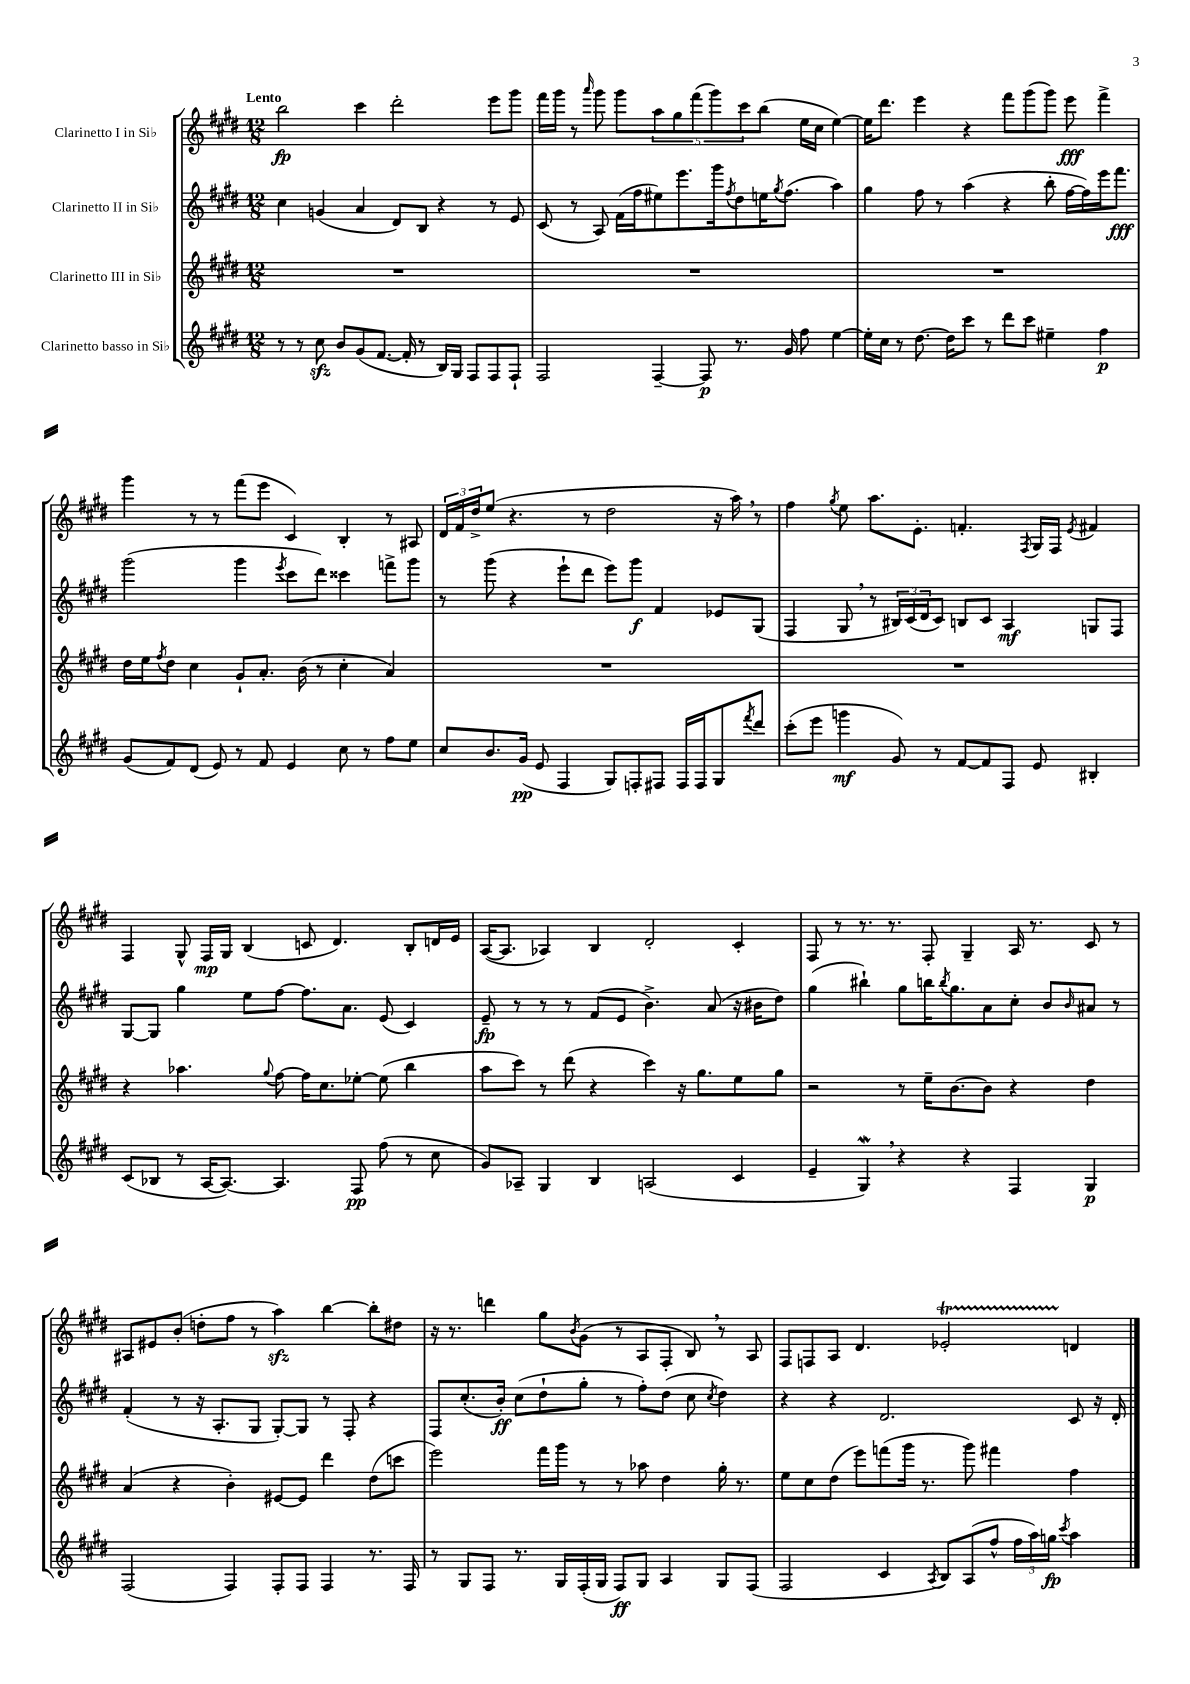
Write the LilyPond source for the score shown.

<<
\new StaffGroup <<
\new Staff = "s0" \with { instrumentName = "Clarinetto I in Sib" } {
    \clef treble \key e \major \numericTimeSignature \time 12/8 \tempo "Lento"
    b''2\fp cis'''4 dis'''2-. e'''8 gis'''8 |
    fis'''16 gis'''16 r8 \grace { a'''16 } gis'''8 gis'''8 \tuplet 5/4 { a''8 gis''8 fis'''8( gis'''8) cis'''8 } b''8( e''16 cis''16 e''4~) |
    e''16 dis'''8. e'''4 r4 fis'''8 gis'''8( gis'''8) e'''8\fff fis'''4-> |
    gis'''4 r8 r8 fis'''8( e'''8 cis'4) b4-. r8 ais8 |
    \tuplet 3/2 { dis'16 fis'16 dis''16-> } e''8( r4. r8 dis''2 r16 a''16) \breathe r8 |
    fis''4 \acciaccatura { gis''8 } e''8 a''8. e'8.-. f'4.-. \acciaccatura { fis8 } gis16 fis16 \acciaccatura { e'8 } fis'4 |
    fis4 gis8-^ fis16\mp gis16 b4( c'8 dis'4.) b8-. d'16 e'16 |
    a16~( a8. aes4) b4 dis'2-. cis'4-. |
    fis8 r8 r8. r8. fis8-. gis4-- a16 r8. cis'8 r8 |
    ais8 eis'8 b'8-.( d''8-. fis''8 r8 a''4\sfz) b''4~ b''8-. dis''8 |
    r16 r8. d'''4 gis''8 \acciaccatura { b'8 } gis'8( r8 a8 fis8-. b8) \breathe r8 a8 |
    fis8 f8 a8 dis'4. ees'2-.\startTrillSpan d'4\stopTrillSpan \bar "|." |
}
\new Staff = "s1" \with { instrumentName = "Clarinetto II in Sib" } {
    \clef treble \key e \major \numericTimeSignature \time 12/8
    cis''4 g'4( a'4 dis'8) b8 r4 r8 e'8 |
    cis'8( r8 a8) fis'16( fis''16 eis''8) e'''8. gis'''16 \acciaccatura { fis''8 } dis''8 e''16 \acciaccatura { gis''8 } fis''8.( a''4) |
    gis''4 fis''8 r8 a''4( r4 b''8-. fis''16~ fis''16) e'''16 fis'''8.\fff |
    gis'''2( gis'''4 \acciaccatura { e'''8 } cis'''8 dis'''8) cisis'''4 f'''8-> gis'''8 |
    r8 gis'''8( r4 e'''8-! dis'''8 e'''8) gis'''8\f fis'4 ees'8 gis8( |
    fis4 gis8 \breathe r8 \tuplet 3/2 { bis16) cis'16( dis'16 } cis'8) b8 cis'8 a4\mf g8 fis8 |
    gis8~ gis8 gis''4 e''8 fis''8~ fis''8. a'8. e'8( cis'4) |
    e'8--\fp r8 r8 r8 fis'8( e'8 b'4.->) a'8( r16 bis'16 dis''8) |
    gis''4( bis''4-!) gis''8 b''16 \acciaccatura { b''8 } gis''8. a'8 cis''8-. b'8 \grace { b'16 } ais'8 r8 |
    fis'4-.( r8 r16 a8.-. gis8 gis8~-.) gis8 r8 fis8-. r4 |
    fis8 cis''8.-.( b'16-.\ff) cis''8( dis''8-! gis''8-. r8 fis''8-.) dis''8( cis''8 \acciaccatura { cis''8 } dis''4) |
    r4 r4 dis'2. cis'8 r16 dis'16-. \bar "|." |
}
\new Staff = "s2" \with { instrumentName = "Clarinetto III in Sib" } {
    \clef treble \key e \major \numericTimeSignature \time 12/8
    R1. |
    R1. |
    R1. |
    dis''16 e''16 \acciaccatura { fis''8 } dis''8 cis''4 gis'8-! a'8.-. b'16( r8 cis''4-. a'4) |
    R1. |
    R1. |
    r4 aes''4. \appoggiatura { gis''8 } fis''8~ fis''16 cis''8. ees''8~-. ees''8( b''4 |
    a''8 cis'''8) r8 dis'''8( r4 cis'''4) r16 gis''8. e''8 gis''8 |
    r2 r8 e''16-- b'8.~ b'8 r4 dis''4 |
    a'4( r4 b'4-.) eis'8~ eis'8 dis'''4 dis''8( c'''8 |
    e'''2) fis'''16 gis'''16 r8 r8 aes''8 dis''4 gis''16-. r8. |
    e''8 cis''8 dis''8( e'''8) f'''8( gis'''16 r8. gis'''8) fis'''4 fis''4 \bar "|." |
}
\new Staff = "s3" \with { instrumentName = "Clarinetto basso in Sib" } {
    \clef treble \key e \major \numericTimeSignature \time 12/8
    r8 r8 cis''8\sfz b'8 gis'8( fis'8.~ fis'16-. r8 b16) gis16 fis8 fis8 fis8-! |
    fis2 fis4~-- fis8\p r8. gis'16 fis''8 e''4~ |
    e''16-. cis''16 r8 dis''8.~ dis''16 cis'''8 r8 dis'''8 cis'''8 eis''4-- fis''4\p |
    gis'8( fis'8) dis'8( e'8) r8 fis'8 e'4 cis''8 r8 fis''8 e''8 |
    cis''8 b'8. gis'16\pp( e'8 fis4 gis8) f8-. fis8 fis16 fis16 gis8 \acciaccatura { fis'''8 } dis'''8 |
    cis'''8-.( e'''8 g'''4\mf gis'8) r8 fis'8~ fis'8 fis8 e'8 bis4-. |
    cis'8( bes8 r8 a16~ a8.~) a4. fis8\pp fis''8( r8 cis''8 |
    gis'8) aes8-- gis4 b4 a2( cis'4 |
    e'4-- gis4\mordent) \breathe r4 r4 fis4 gis4\p |
    fis2( fis4) fis8-. fis8 fis4 r8. fis16 |
    r8 gis8 fis8 r8. gis16 fis16-.( gis16 fis8\ff) gis8 a4 gis8 fis8( |
    fis2 cis'4 \acciaccatura { a8 } b8) a8( fis''8-^ \tuplet 3/2 { fis''16 a''16) g''16\fp } \acciaccatura { cis'''8 } a''4 \bar "|." |
}
>>
>>
\layout { \context { \Score \remove "Bar_number_engraver" } }
